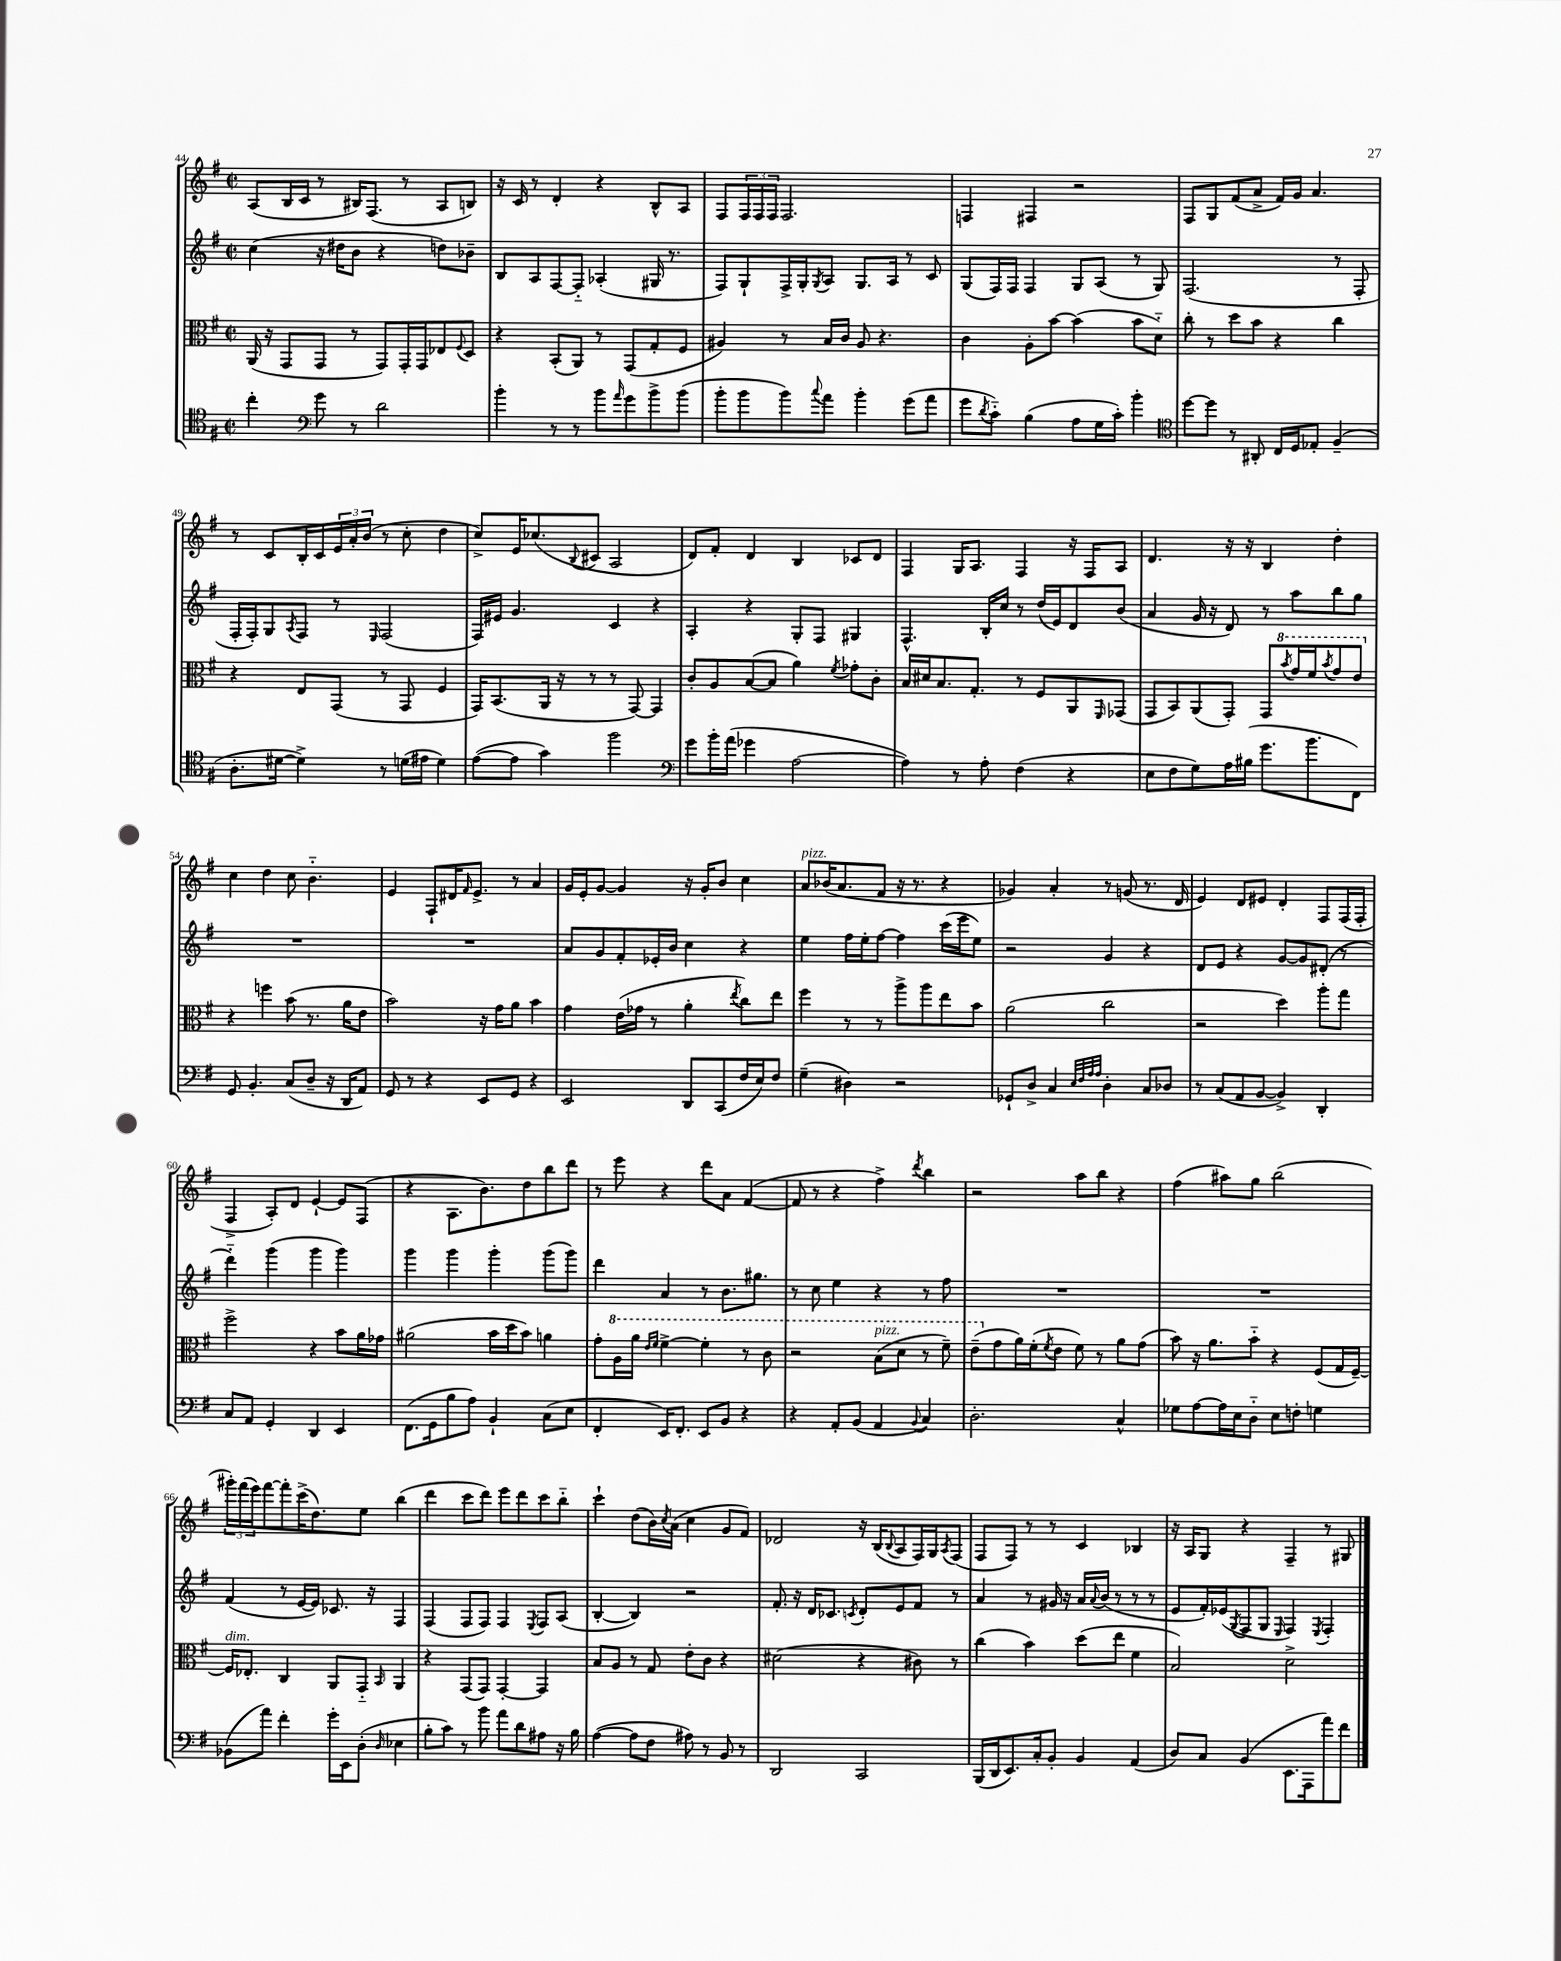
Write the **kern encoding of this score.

**kern	**kern	**kern	**kern
*staff4	*staff3	*staff2	*staff1
*clefC4	*clefC3	*clefG2	*clefG2
*k[f#]	*k[f#]	*k[f#]	*k[f#]
*M2/2	*M2/2	*M2/2	*M2/2
*met(c|)	*met(c|)	*met(c|)	*met(c|)
4cc'	(16AA	(4cc	(8A
.	16r	.	.
.	8GG	.	16B
.	.	.	16c
*clefF4	*	*	*
8g	8GG	16r	8r
.	.	16dd#	.
8r	8r	8b	16B#)
.	.	.	(8.F#
2d	8GG)	4r	.
.	16GG'	.	8r
.	16GG	.	.
.	8E-	8dd)	8A
.	8qqF#	.	.
.	8D	8b-~	8B)
=	=	=	=
4b'	4r	8B	16r
.	.	.	16c
.	.	8A	8r
8r	(8BB'	[8F#	4d'
8r	8AA)	8F#'~]	.
8b	8r	(4A-'	4r
16qqa	.	.	.
8g	(8GG	.	.
8b^	8G'	16G#	8B^^
.	.	8.r	.
(8b	8F#	.	8A
=	=	=	=
8b'	4A#)	8F#)	8F#
8b	.	8G`	24F#
.	.	.	24F#
.	.	.	24F#
8b)	8r	16F#^	2.F#
.	.	16G'	.
8qqcc	.	8qG	.
8a	16B	8A	.
.	16c	.	.
4b'	8A#	8.G	.
.	4.r	.	.
.	.	16A	.
(8g	.	8r	.
8a	.	8c	.
=	=	=	=
8g	4c	(8G	4F
8qd	.	.	.
8c'~)	.	16F#)	.
.	.	16F#	.
(4B	8A'	4F#	4F#
.	[8b	.	.
8A	(4b]	8G	2r
16G	.	(8A	.
16c')	.	.	.
4b'	8b	8r	.
.	8d'~)	8G)	.
=	=	=	=
*clefC4	*	*	*
[8dd	8cc'	(2.F#	8F#
8dd]	8r	.	8G
8r	8dd	.	(8f#
8AA#'	8b	.	8a^
16C	4r	.	16f#)
16D	.	.	16g
8E-'	.	.	4.a
(4F#~	4cc	8r	.
.	.	8F#'	.
=	=	=	=
8.A'	4r	16F#'	8r
.	.	16F#')	.
.	.	8G	8c
[16d#	.	.	.
.	.	8qA	.
4d#^])	8E	8F#	16B'
.	.	.	16c
.	(8GG	8r	24e
.	.	.	24a'
.	.	.	(24b
.	.	16qqE	.
8r	8r	(2F#	8r
(16d	8GG	.	8cc'
16e#	.	.	.
4d)	4F#	.	4dd
=	=	=	=
([8e	16GG)	16F#)	8cc^)
.	(8.BB	16e#	.
8e]	.	4.g	16e
.	.	.	(8.cc-
4g)	16AA	.	.
.	16r	.	.
.	.	.	8qqB
.	8r	.	8c#
2ff#	8r	4c	2A
.	[8GG)	.	.
.	4GG]	4r	.
=	=	=	=
*clefF4	*	*	*
8g	8c'	4A'	8d)
16b'	8A	.	8f#'
(16a	.	.	.
4g-	([8B	4r	4d
.	8B]	.	.
[2A	4a)	8G'	4B
.	.	8F#	.
.	8qf#	.	.
.	8g-'	4G#	8c-
.	8c'	.	8d
=	=	=	=
4A])	16B	4.F#^^	4F#
.	16d#	.	.
.	8.B	.	.
8r	.	.	16G
.	8.G'	.	8.A
8A'	.	16B'	.
.	.	16cc	.
(4F#	8r	8r	4F#
.	8F#	(16dd	.
.	.	16e)	.
4r	8AA	8d	16r
.	.	.	16F#
.	16qqFF#	.	.
.	(8GG-	(8b	8A
=	=	=	=
8E	8GG	4a	4.d
8F#	8BB)	.	.
8G)	(8AA	16g	.
.	.	16r	.
16A	8GG')	8d)	16r
(16B#	.	.	16r
8.g	8GG	8r	4B
.	8qbb	.	.
.	16gg	8aa	.
8.b	16ff#	.	.
.	8qbb	.	.
.	8gg	8bb	4dd'
8FF#)	8ee	8gg	.
=	=	=	=
8GG	4r	1r	4cc
4.BB'	.	.	.
.	4ff	.	4dd
(8C	(8b	.	8cc
8D~	8.r	.	4.b'~
16r	.	.	.
16DD	16a	.	.
8AA)	8e	.	.
=	=	=	=
8GG	2b)	1r	4e
8r	.	.	.
4r	.	.	8F#`
.	.	.	16d#
.	.	.	16qqf#
.	.	.	8.e^
8EE	16r	.	.
.	16g	.	.
8GG	8a	.	8r
4r	4b	.	4a
=	=	=	=
2EE	4g	8a	16g
.	.	.	16e'
.	.	8g	[8g
.	(16e	8f#'	4g]
.	16g-	.	.
.	8r	16e-'	.
.	.	16b	.
8DD	4a'	4cc	16r
.	.	.	16g'
(8CC	.	.	8b
.	8qee	.	.
16F#	8cc)	4r	4cc
16E)	.	.	.
8F#	8ee	.	.
=	=	=	=
(4G~	4ff#	4ee	8a
.	.	.	(16b-
.	.	.	8.a
4D#)	8r	16ff#	.
.	.	16ee'	.
.	8r	[8ff#	8f#
2r	8aa^	4ff#]	16r
.	.	.	8.r
.	8aa	.	.
.	8ee	(16ccc	4r
.	.	16eee	.
.	8b	8ee)	.
=	=	=	=
8GG-`	(2a	2r	4g-)
8D^	.	.	.
4C	.	.	4a'
32qqE	.	.	.
32qqF#	.	.	.
32qqA	.	.	.
32qqA	.	.	.
4D'	2cc	4g	8r
.	.	.	(8g
8C	.	4r	8.r
8D-	.	.	.
.	.	.	16d
=	=	=	=
8r	2r	8d	4e)
(8C	.	8e	.
8AA	.	4r	8d
[8BB	.	.	8e#
4BB^])	4dd)	[8g	4d'
.	.	8g]	.
4DD'	8aa'	(8d#'	8F#
.	8gg	8r	(16F#
.	.	.	16F#'
=	=	=	=
8C	2ff#^	4ddd'~)	4F#^
8AA	.	.	.
4GG'	.	(4ggg	8A')
.	.	.	8d
4DD	4r	4ggg	[4e`
4EE	8b	4ggg)	8e]
.	16a	.	(8F#
.	16g-	.	.
=	=	=	=
(8.FF#	(2a#	4ggg	4r
16GG	.	.	.
8B	.	4ggg	8.A
8A)	.	.	.
.	.	.	8.b)
4BB`	16b	4ggg'	.
.	16dd	.	.
.	8b)	.	8dd
(8C	4a	(8ggg	8bb
8E	.	8ggg)	8ddd
=	=	=	=
4FF#'	8g'	4ddd	8r
.	16a	.	8eee
.	16aa	.	.
.	16qqee	.	.
.	16qqff#	.	.
16EE)	[4ff#^	4a	4r
8.FF#'	.	.	.
8EE	4ff#']	8r	8ddd
8BB	.	8.b	8a
4r	8r	.	([4f#
.	.	8.gg#	.
.	8cc	.	.
=	=	=	=
4r	2r	8r	8f#]
.	.	8cc	8r
8AA'	.	4ee	4r
(8BB	.	.	.
4AA	(8b	4r	4ff#^)
.	8dd	.	.
8qqBB	.	.	8qddd
4C)	8r	8r	4bb
.	8ff#~)	8ff#	.
=	=	=	=
2.D'	(8ee~	1r	2r
.	8g	.	.
.	16a)	.	.
.	(16f#'	.	.
.	8qf#	.	.
.	8e	.	.
.	8f#)	.	8aa
.	8r	.	8bb
4C^^	8a	.	4r
.	(8g	.	.
=	=	=	=
8G-	8b)	1r	(4ff#
[8A	16r	.	.
.	8.a	.	.
16A]	.	.	8aa#)
16E	.	.	.
8D'~	8b'~	.	8gg
8E	4r	.	(2bb
8F'	.	.	.
4G	(8F#	.	.
.	16G	.	.
.	[16F#~)	.	.
=	=	=	=
(8BB-	16F#]	(4f#	24ggg#')
.	.	.	(24fff#
.	8.E-'	.	.
.	.	.	24eee)
8a)	.	.	[8fff#
4f#'	4C	8r	8fff#']
.	.	[16e	(16ccc^
.	.	16e])	8.dd)
16g'	8AA	8.c-	.
16EE	.	.	.
(8D'	8GG'~	.	8ee
.	.	16r	.
16qqD	16qqBB	.	.
4E-	4AA	4F#	(4bb
=	=	=	=
8B'	4r	(4F#	4ddd
8c)	.	.	.
8r	(8GG	8F#	8ccc
8b	8GG)	8F#)	8ddd)
8a	[4GG'	4F#	8eee
8d	.	.	8ddd
.	.	8qE	.
8A#	4GG]	8F#	8ccc
16r	.	(8A	8bb'~
16B	.	.	.
=	=	=	=
([4A	8B	[4B'	4ccc`
.	8A	.	.
8A]	8r	4B])	(8dd
8F#	8G	.	16b)
.	.	.	8qcc
.	.	.	(16a
8A#)	8e'	2r	4cc
8r	8c	.	.
8BB	4r	.	8g
8r	.	.	8f#)
=	=	=	=
2DD	(2d#	8.f#'	2d-
.	.	16r	.
.	.	16d	.
.	.	8.c-	.
.	.	8qc	.
2CC	4r	8d'	16r
.	.	.	(16B
.	.	.	8qqB
.	.	8e	8A
.	8c#)	8f#	16F#)
.	.	.	16G
.	.	.	8qA
.	8r	8r	(8F#
=	=	=	=
(16BBB	(4cc	4a	8F#
16DD	.	.	.
8.EE)	.	.	8F#)
.	4b)	8r	8r
16C'	.	.	.
8BB'	.	16g#	8r
.	.	16r	.
4BB	(8dd	16a	4c
.	.	8qqa	.
.	.	(16b	.
.	8ee	8r	.
(4AA	4f#	8r	4B-
.	.	8r	.
=	=	=	=
8D)	2B)	8e	16r
.	.	.	16A
8C	.	16f#')	8G
.	.	(16e-	.
.	.	8qG	.
(4BB	.	8F#	4r
.	.	8G	.
.	.	16qqE	.
8.EE	2d^	4F#)	4F#~
16AAA	.	.	.
.	.	8qE	.
8a)	.	4F#'	8r
8f#	.	.	8G#
==	==	==	==
*-	*-	*-	*-
